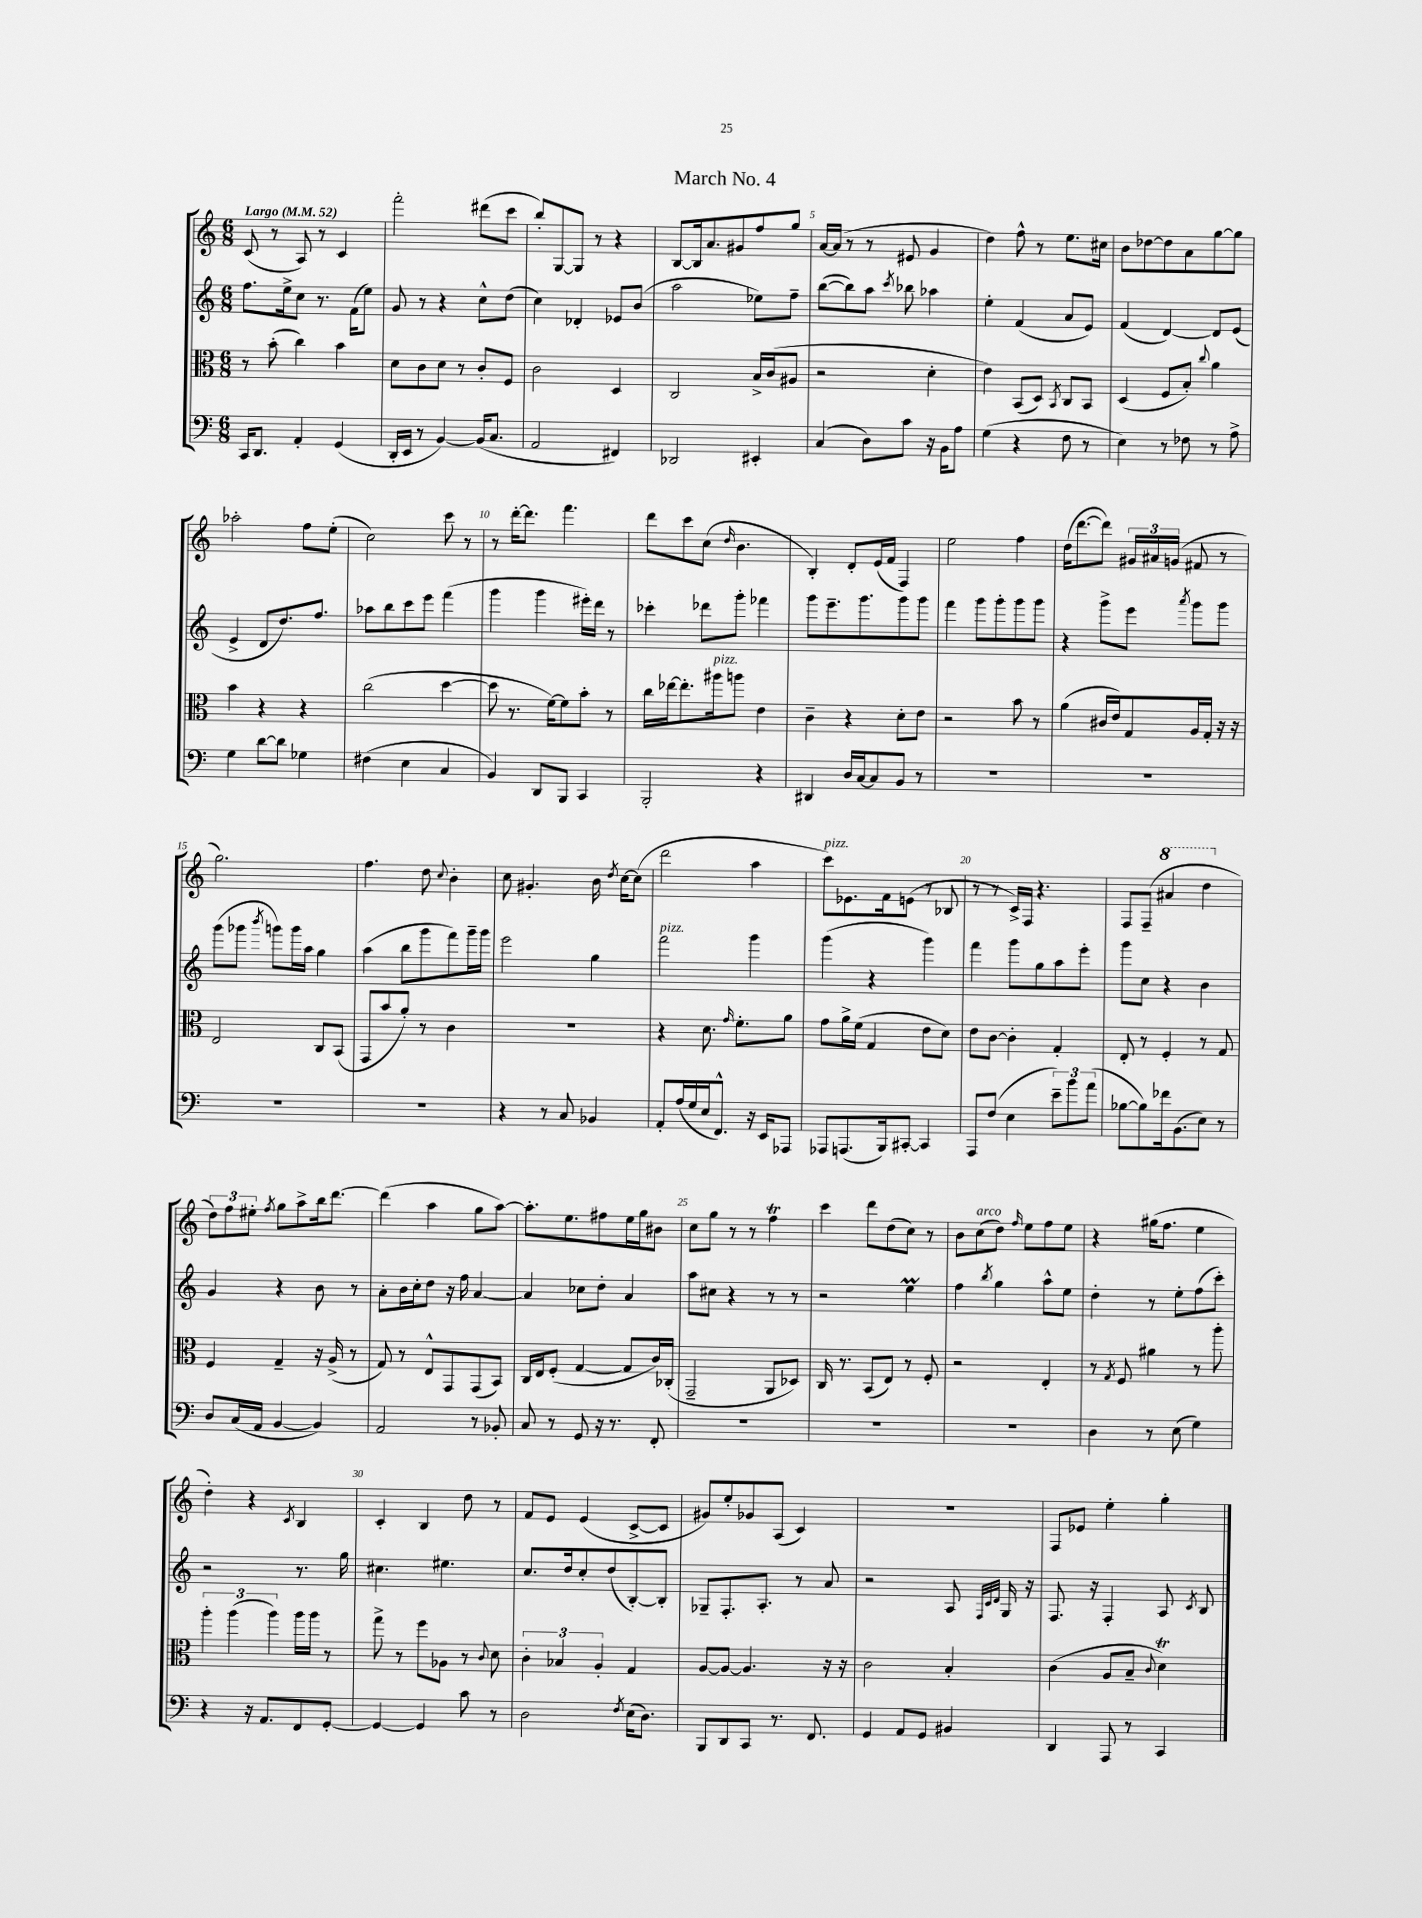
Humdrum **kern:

**kern	**kern	**kern	**kern
*staff4	*staff3	*staff2	*staff1
*clefF4	*clefC3	*clefG2	*clefG2
*k[]	*k[]	*k[]	*k[]
*M6/8	*M6/8	*M6/8	*M6/8
*MM52	*MM52	*MM52	*MM52
16CC	8r	8.ff	(8c
8.DD	.	.	.
.	(8b'	.	8r
.	.	16ee^	.
4AA'	4cc)	8cc	8A)
.	.	8.r	8r
(4GG	4b	.	4c
.	.	(16f	.
.	.	8ee)	.
=	=	=	=
16DD'	8d	8g	2fff'
16EE	.	.	.
8r	8c	8r	.
[4BB)	8d	4r	.
.	8r	.	.
(16BB]	8c'	8cc^^	(8ddd#
8.C	.	.	.
.	8F	(8dd	8ccc
=	=	=	=
2AA	2c	4cc)	8bb')
.	.	.	[8G
.	.	4d-'	8G]
.	.	.	8r
4FF#)	4D	8e-	4r
.	.	(8b	.
=	=	=	=
2DD-	2C	2aa	[8B
.	.	.	16B]
.	.	.	8.a
.	.	.	8g#
4EE#'	16B^	8ee-)	8ff
.	(16c	.	.
.	8A#	8ff~	8gg
=	=	=	=
(4C	2r	([8bb	[16a
.	.	.	(16a]
.	.	8bb])	8r
8D)	.	8aa	8r
.	.	8qccc	.
8c	.	8bb-	8e#
16r	4d'	4aa-	4g
16BB	.	.	.
8A	.	.	.
=	=	=	=
(4G	4e)	4ee'	4dd)
4r	(8BB	(4f	8ff^^
.	8D)	.	8r
.	8qBB	.	.
8F	8C	8a	8.ee
8r	8BB	8e)	.
.	.	.	16cc#
=	=	=	=
4E)	(4D	(4f	8b
.	.	.	[8dd-
8r	8F	[4d)	8dd-]
8F-	8B')	.	8a
.	8qqcc	.	.
8r	4a	8d]	[8gg
8A^	.	(8e	8gg]
=	=	=	=
4G	4b	4e^	2aa-'
[8d	4r	8d	.
8d]	.	8.dd)	.
4G-	4r	.	8ff
.	.	8.ff	.
.	.	.	(8ee'
=	=	=	=
(4F#	(2cc	8aa-	2cc)
.	.	8bb	.
4E	.	8ccc	.
.	.	8eee	.
4C	[4dd	(4fff	8ccc
.	.	.	8r
=	=	=	=
4BB)	8dd]	4ggg	8r
.	8.r	.	[16ddd'
.	.	.	8.ddd]
8DD	.	4ggg	.
.	[16f)	.	.
8BBB	8f]	.	4.fff
4CC	8b'	16eee#')	.
.	.	16ddd	.
.	8r	8r	.
=	=	=	=
2BBB'	16cc	4ccc-'	8ddd
.	[16ee-	.	.
.	8.ee-']	.	8ccc
.	.	8ddd-	(8cc
.	16aa#	.	.
.	.	.	16qqdd
.	8aa	8ggg'	4.b
4r	4e	4fff-	.
=	=	=	=
4DD#	4c~	8ggg	4B')
.	.	8.eee~	.
16D	4r	.	8d'
[16C	.	8.ggg	.
8C]	.	.	(16e
.	.	.	16f
8BB	8d'	8ggg	4F)
8r	8e	8ggg	.
=	=	=	=
2.r	2r	4fff	2ee
.	.	8ggg	.
.	.	8ggg'	.
.	8b	8ggg	4ff
.	8r	8ggg	.
=	=	=	=
2.r	(4a	4r	(16dd
.	.	.	[8.ddd
.	16c#	8ggg^	8ddd])
.	16e)	.	.
.	8G	8eee	24g#
.	.	.	24a#
.	.	.	(24g
.	.	8qaaa	.
.	16A	8ggg	8f#
.	16G'	.	.
.	16r	8ggg	8r
.	16r	.	.
=	=	=	=
2.r	2E	(8ggg	2.gg)
.	.	8ggg-	.
.	.	8qbbb	.
.	.	8ggg)	.
.	.	16ggg	.
.	.	16aa	.
.	8C	4gg	.
.	(8BB	.	.
=	=	=	=
2.r	8GG	(4aa	4.ff
.	8b	.	.
.	8a')	8bb	.
.	8r	8ggg	8dd
.	.	.	8qqcc
.	4c	8fff)	4b'
.	.	16ggg~	.
.	.	16ggg	.
=	=	=	=
4r	2.r	2eee	8cc
.	.	.	4.g#'
8r	.	.	.
8C	.	.	.
4BB-	.	4gg	16b
.	.	.	8qdd
.	.	.	[16cc
.	.	.	(8cc]
=	=	=	=
8AA'	4r	2fff	2ddd
(16A	.	.	.
16G	.	.	.
16E	8.d	.	.
8.FF^^)	.	.	.
.	16qqg	.	.
.	8.f'	.	.
16r	.	4ggg	4aa
16EE	.	.	.
8AAA-	8a	.	.
=	=	=	=
8AAA-	8g	(4ggg	8ccc)
(8.AAA	16a^	.	8.e-
.	(16f	.	.
.	4G	4r	.
16BBB)	.	.	16f
[8CC#'	.	.	(8e
4CC#]	8e	4ggg)	8r
.	8d)	.	8B-
=	=	=	=
8AAA	8e	4fff	8r
(8F	[8c	.	8r
4E	4c']	8ggg	16c^)
.	.	.	16F
.	.	8gg	4.r
12e~)	4G'	8aa	.
12b	.	.	.
.	.	8eee'	.
(12a	.	.	.
=	=	=	=
[8B-	8E'	8ggg	8F
8B-])	8r	8cc	(8F~
16f-	4F'	4r	4aa#
(8.BB	.	.	.
8E)	8r	4b	4ddd
8r	8G	.	.
=	=	=	=
8D	4F	4g	12dd)
.	.	.	12ff
(16C	.	.	.
.	.	.	12ee#'
16AA	.	.	.
.	.	.	8qff
[4BB	4G~	4r	8gg
.	.	.	8aa^
4BB])	16r	8b	16bb
.	(16A^	.	[8.ddd
.	8r	8r	.
=	=	=	=
2AA	8G)	8a'	(4ddd]
.	8r	16b	.
.	.	16cc'	.
.	8E^^	8dd	4aa
.	8GG	16r	.
.	.	16ff	.
8r	(8GG	[4a	8gg
8BB-'	8BB)	.	[8aa)
=	=	=	=
8C	16C	4a]	8.aa']
.	16E	.	.
8r	(8F'	.	.
.	.	.	8.ee
8GG	[4G	8cc-	.
16r	.	8dd'	8ff#
8.r	.	.	.
.	8G]	4a	16ee
.	.	.	16gg
8FF'	16c)	.	8b#
.	(16C-'	.	.
=	=	=	=
2.r	2GG~	8aa	8cc
.	.	8cc#	8gg
.	.	4r	8r
.	.	.	8r
.	8AA	8r	4ff
.	8D-)	8r	.
=	=	=	=
2.r	16C	2r	4ccc
.	8.r	.	.
.	(8BB	.	8ddd
.	8E)	.	(8dd
.	8r	4ee	8cc)
.	8F'	.	8r
=	=	=	=
2.r	2r	4ff	8b
.	.	.	(8cc
.	.	8qbb	.
.	.	4gg	8dd)
.	.	.	16qqff
.	.	.	8ee
.	4E'	8aa^^	8ff
.	.	8ee	8ee
=	=	=	=
4D	8r	4dd'	4r
.	8qG	.	.
.	8F	.	.
8r	4a#	8r	(16gg#
.	.	.	8.ff
(8E	.	8ee'	.
4G)	8r	(8ff	4ee
.	8aa'	8ccc')	.
=	=	=	=
4r	6aa'	2r	4dd')
.	(6aa	.	.
16r	.	.	4r
8.AA	.	.	.
.	6aa)	.	.
.	.	.	8qc
8FF	16aa	8.r	4B
.	16aa	.	.
[8GG'	8r	.	.
.	.	16gg	.
=	=	=	=
4GG_	8gg^	4.cc#	4c'
.	8r	.	.
4GG]	8ff	.	4B
.	8A-	4.ee#	.
8c	8r	.	8dd
.	8qqc	.	.
8r	8d	.	8r
=	=	=	=
2D	6c'	8.cc	8f
.	.	.	8e
.	6B-	.	.
.	.	16dd	.
.	.	8cc'	(4e
.	6A'	.	.
.	.	(8dd	.
8qF	.	.	.
(16E	4G	[8B')	[8c^
8.D)	.	.	.
.	.	8B']	8c]
=	=	=	=
8BBB	[8A	8G-~	8g#)
8DD	8A_	8.F'	8ee'
8CC	4.A]	.	8g-
.	.	8.A'	.
8.r	.	.	(8A
.	.	8r	4c)
8.FF	.	.	.
.	16r	8a	.
.	16r	.	.
=	=	=	=
4GG	2c	2r	2.r
8AA	.	.	.
8GG	.	.	.
4BB#	4B'	8A	.
.	.	32qqF	.
.	.	32qqc	.
.	.	32qqd	.
.	.	16G	.
.	.	16r	.
=	=	=	=
4DD	(4c	8.F	8F
.	.	.	8e-
.	.	16r	.
8AAA	8A	4F'	4ee'
8r	8B~	.	.
.	8qqc	.	.
4CC	4d)	8A	4gg'
.	.	8qc	.
.	.	8B	.
==	==	==	==
*-	*-	*-	*-
